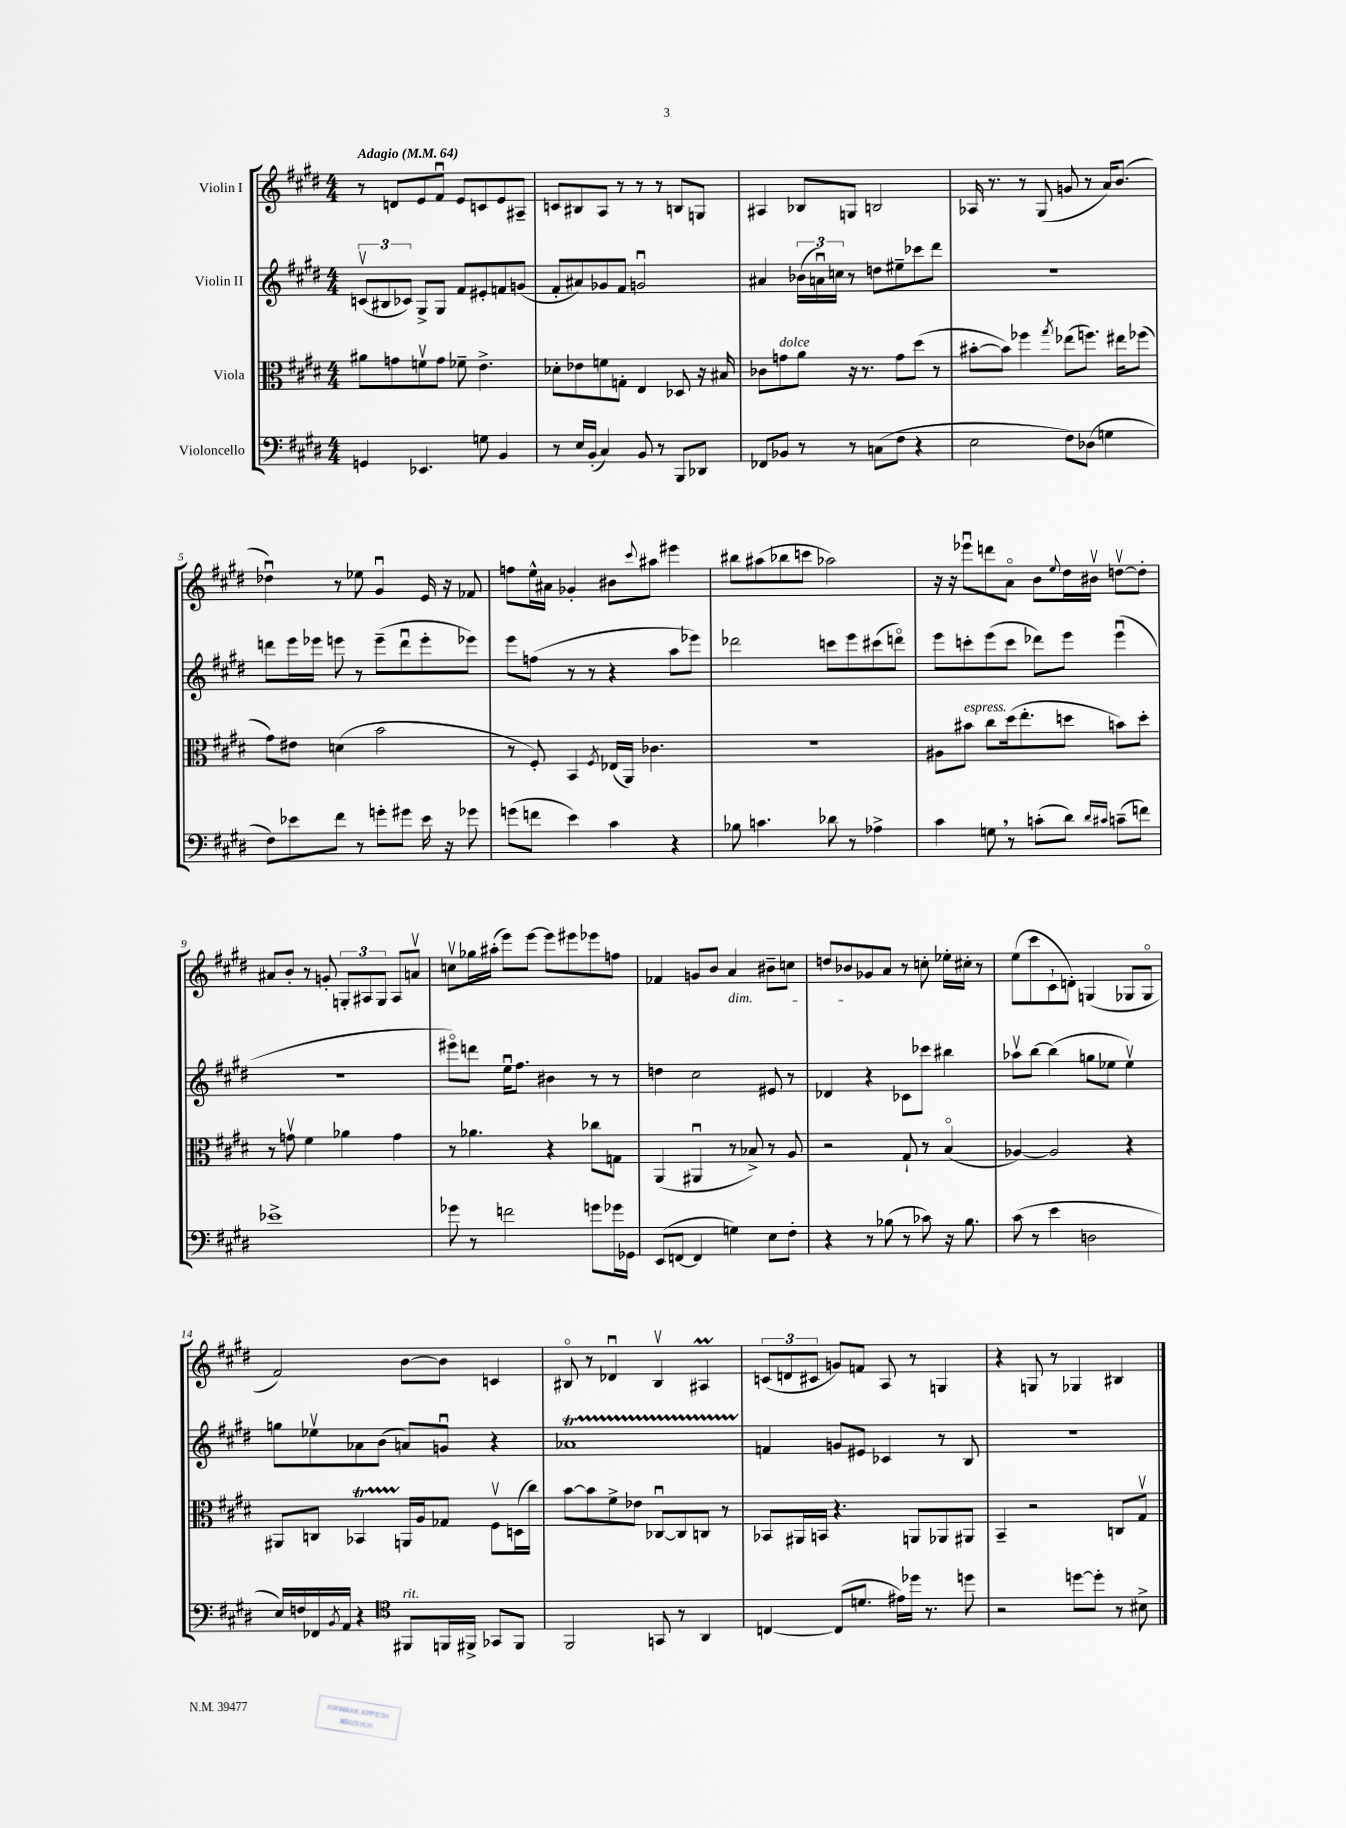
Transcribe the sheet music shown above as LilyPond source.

<<
\new StaffGroup <<
\new Staff = "s0" \with { instrumentName = "Violin I" } {
    \clef treble \key e \major \numericTimeSignature \time 4/4 \tempo "Adagio" 4 = 64
    r8 d'8 e'8 fis'8\downbow e'8 c'8 e'8 ais8-- |
    c'8 bis8 a8 r8 r8 r8 b8 g8 |
    ais4 bes8 g8 b2 |
    aes16 r8. r8 gis8( g'8 r8 a'16) b'8.( |
    des''4\downbow) r8 ees''8 gis'4\downbow e'16 r16 fes'8 |
    f''8 e''16-^ ais'16 ges'4-. bis'8 \appoggiatura { cis'''8 } ais''8 eis'''4 |
    bis''8 ais''8( bes''8 c'''8 aes''2) |
    r16 r16 ees'''8\downbow d'''8 a'8\flageolet b'8 \appoggiatura { e''8 } dis''16 bis'16\upbow d''8~\upbow d''8-. |
    ais'8 b'8-. r8 g'8-. \tuplet 3/2 { g8-. ais8 g8 } ais8 a'8\upbow |
    c''8\upbow ges''16 ais''16-.( e'''8) e'''8~ e'''8 eis'''8 ees'''8 f''8 |
    fes'4 g'8 b'8 a'4\dim bis'8-- c''8 |
    d''8 bes'8 ges'8\! a'8 r8 c''8-. ees''16-. cis''16-. r8 |
    e''8( cis'''8 cis'8-! d'8-.) g4( ges8 ges8\flageolet |
    fis'2) b'8~ b'8 c'4 |
    bis8\flageolet r8 des'4\downbow bis4\upbow ais4\prall |
    \tuplet 3/2 { c'8( d'8 cis'8 } g'8) f'8 a8 r8 g4 |
    r4 g8 r8 ges4 bis4 \bar "|." |
}
\new Staff = "s1" \with { instrumentName = "Violin II" } {
    \clef treble \key e \major \numericTimeSignature \time 4/4
    \tuplet 3/2 { c'8\upbow( bis8 ces'8) } gis8-> gis8 fis'8 eis'8-. f'8 g'8( |
    fis'8-. ais'8) ges'8 fis'8 g'2\downbow |
    ais'4 \tuplet 3/2 { bes'16( a'16\downbow) c''16 } r8 d''8 eis''8-- ces'''8 dis'''8 |
    R1 |
    d'''8 e'''16 ees'''16 e'''8 r8 e'''8--( d'''8\downbow e'''8-. ees'''8) |
    e'''8 f''8( r8 r8 r4 a''8 ees'''8) |
    des'''2 c'''8 e'''8 cis'''8( d'''8\flageolet) |
    e'''8 c'''8-. e'''8( c'''8 des'''8) e'''8 e'''4\downbow( |
    R1 |
    eis'''8\flageolet) d'''8 e''16\downbow fis''8. bis'4 r8 r8 |
    d''4 cis''2 eis'8 r8 |
    des'4 r4 ces'8 ces'''8 bis''4 |
    aes''8\upbow b''8~ b''4( g''8 ees''8 ees''4\upbow) |
    g''8 ees''8\upbow aes'8 b'8( a'8) g'8\downbow r4 |
    aes'1\startTrillSpan |
    f'4\stopTrillSpan g'8 eis'8 ces'4 r8 b8 |
    R1 \bar "|." |
}
\new Staff = "s2" \with { instrumentName = "Viola" } {
    \clef alto \key e \major \numericTimeSignature \time 4/4
    ais'8 g'8 f'8\upbow g'8 fes'8-- e'4.-> |
    des'8-. ees'8 f'8 g8-. e4 des8 r16 bis16 |
    ces'8 g'8^\markup { \italic "dolce" } a'8 r16 r8. g'8 dis''8( r8 |
    bis'8~-. bis'8) fes''4 \acciaccatura { gis''8 } ees''8( f''8.) eis''16 fes''8( |
    gis'8) eis'8 d'4( b'2 |
    r8 fis8-.) b,4 \acciaccatura { fis8 } ees16( a,16) ces'4. |
    R1 |
    ais8 bis'8^\markup { \italic "espress." } cis''8 dis''16( e''8.-. d''8 b'8) d''8-. |
    r8 g'8\upbow fis'4 aes'4 g'4 |
    r8 aes'4. r4 ces''8 g8 |
    a,4( ais,4\downbow r8 bes8->) r8 a8 |
    r2 gis8-! r8 b4\flageolet( |
    aes4~) aes2 r4 |
    ais,8 c8 bes,4\startTrillSpan a,16\stopTrillSpan a16 ges8 fis8\upbow d16( cis''16) |
    b'8~ b'8 fis'8-> ees'8 ces8~\downbow ces8 c8 r8 |
    bes,8 ais,16 b,16 r4. a,8 aes,8 ais,8 |
    b,4-- r2 c8 gis8\upbow \bar "|." |
}
\new Staff = "s3" \with { instrumentName = "Violoncello" } {
    \clef bass \key e \major \numericTimeSignature \time 4/4
    g,4 ees,4. g8 b,4 |
    r8 e16 b,16-.( cis4) b,8 r8 b,,8 des,8 |
    fes,8 bes,8 r8 r8 c8( fis8 r4 |
    e2 fis8) des8( g4 |
    fis8) ees'8 fis'8 r8 g'8-. gis'8 ees'16 r16 ges'8 |
    g'8( f'8 e'4) cis'4 r4 |
    bes8 c'4. des'8 r8 aes4-> |
    cis'4 g8 \breathe r8 c'8-.( dis'8) \grace { dis'16 cis'16 } c'8--( f'8) |
    ees'1-> |
    ges'8 r8 f'2 g'8 ges'16 ges,16 |
    e,8( f,8~ f,4 g4) e8 fis8-. |
    r4 r8 bes8( r8 ces'8) r16 bes8. |
    cis'8( r8 e'4 d2 |
    e16) f16 fes,16 \acciaccatura { b,8 } a,16 r4 \clef tenor fis,8^\markup { \italic "rit." } f,16 fis,16-> ges,8 fis,8 |
    fis,2 g,8 r8 a,4 |
    c4~ c8( d'8. eis'16) des''16 r8. d''8 |
    r2 d''8~ d''8-. r8 bis8-> \bar "|." |
}
>>
>>
